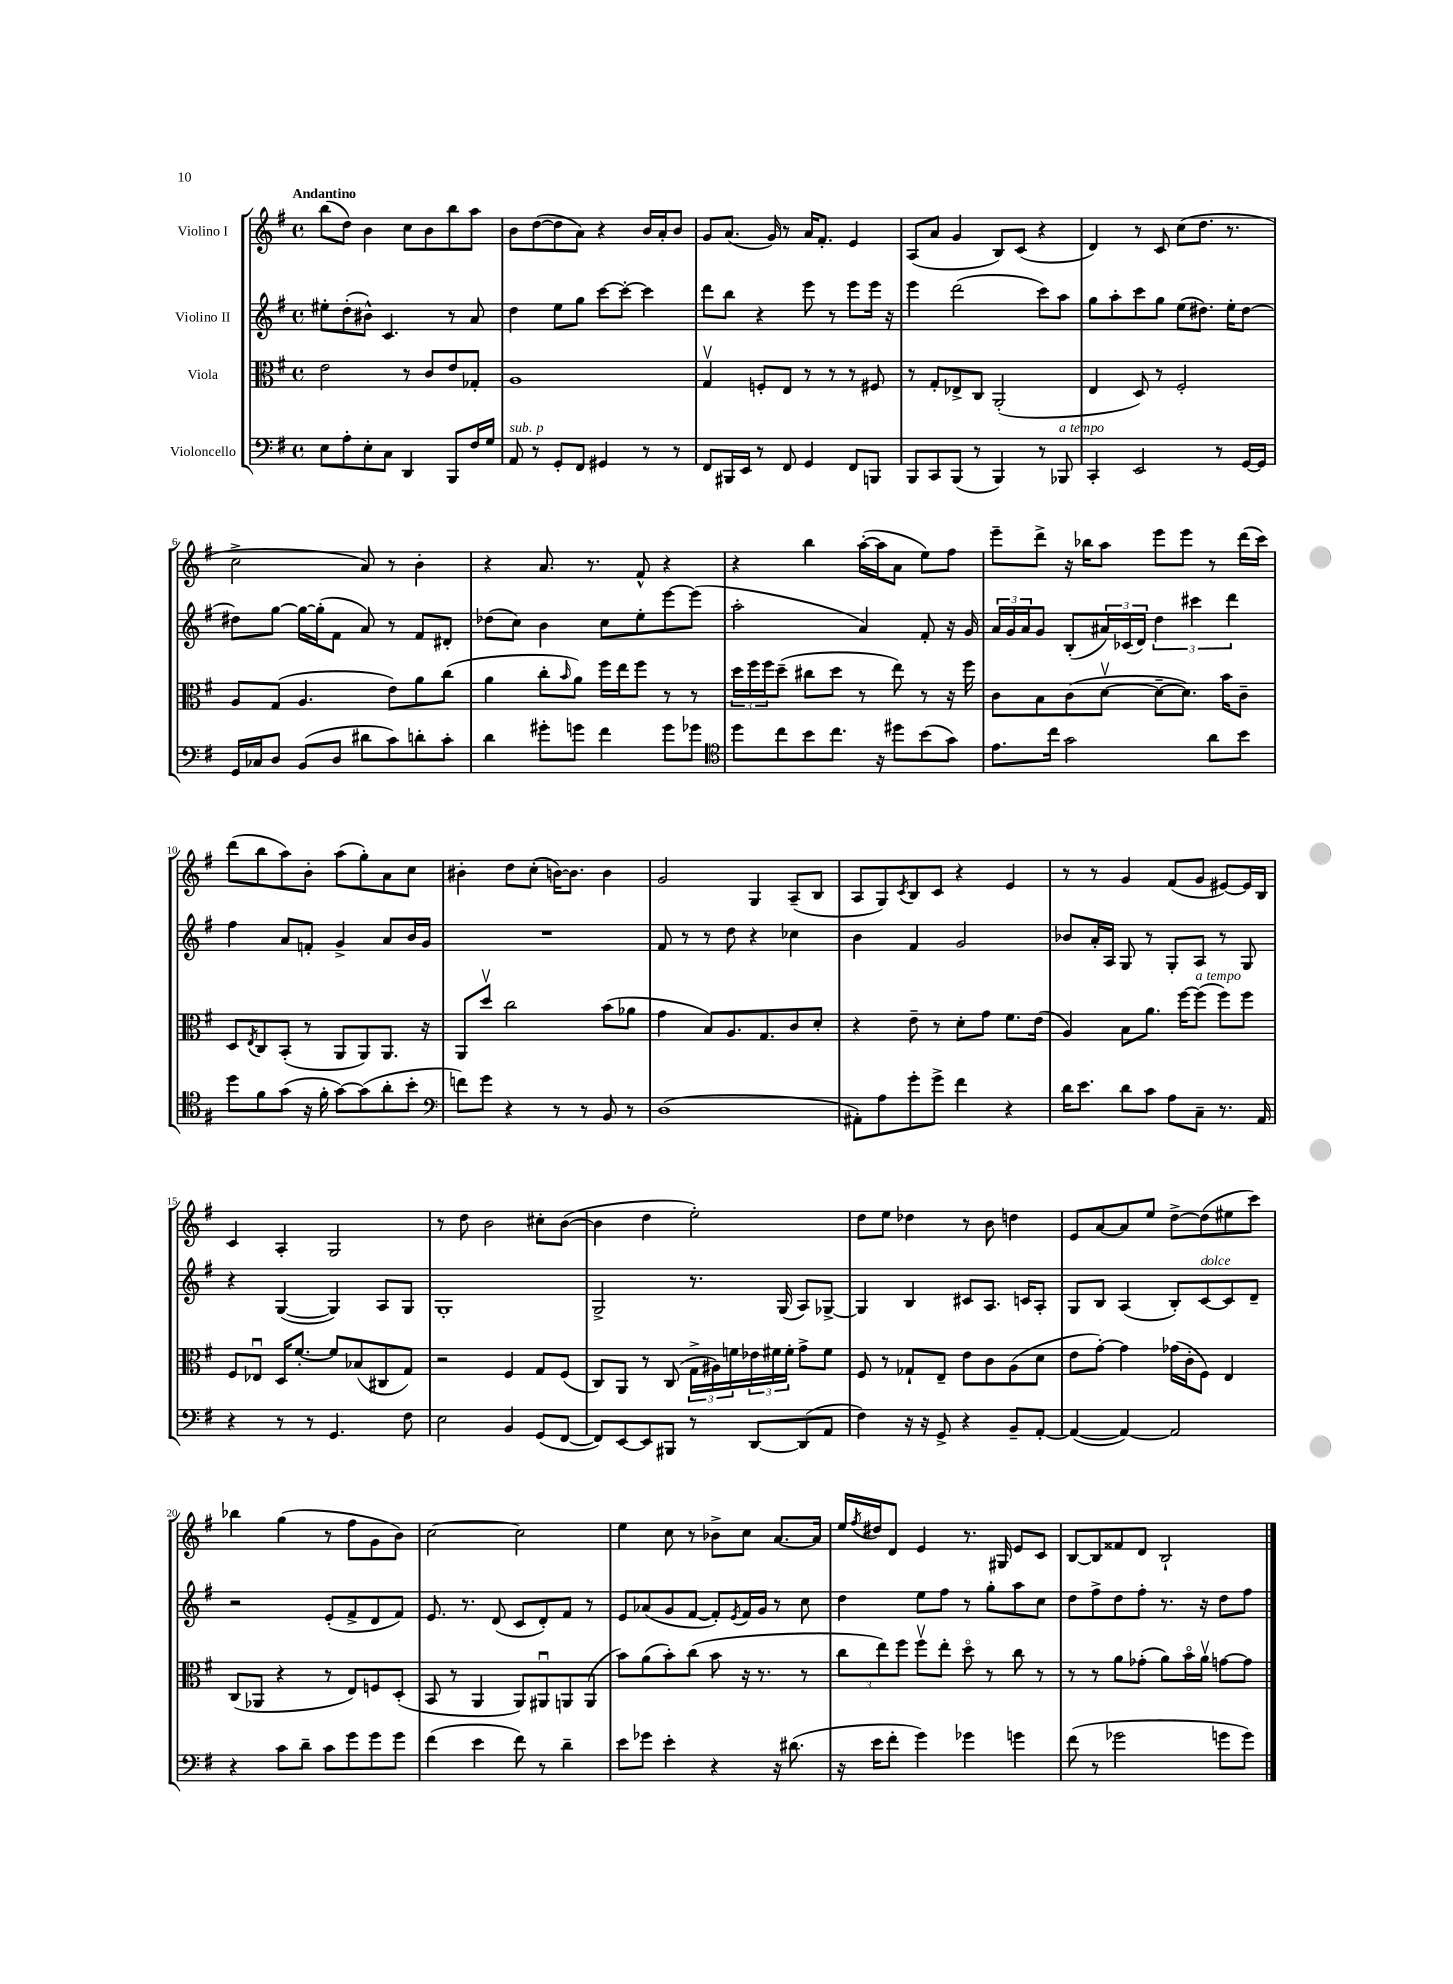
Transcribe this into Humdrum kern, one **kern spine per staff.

**kern	**kern	**kern	**kern
*part4	*part3	*part2	*part1
*staff4	*staff3	*staff2	*staff1
*I"Violoncello	*I"Viola	*I"Violino II	*I"Violino I
*clefF4	*clefC3	*clefG2	*clefG2
*k[f#]	*k[f#]	*k[f#]	*k[f#]
*M4/4	*M4/4	*M4/4	*M4/4
*met(c)	*met(c)	*met(c)	*met(c)
=1	=1	=1	=1
!	!	!	!LO:TX:a:B:t=Andantino
8E\L	2e\	8ee#X'\L	(8bb\L
8A'\	.	(8dd'\	8dd\J)
8E'\	.	8b#X^^\J)	4b\
8C\J	.	4.c/	.
4DD/	8r	.	8cc\L
.	8c/L	.	8b\
8BBB/L	8e/	8r	8bb\
16F#/L	8G-X'/J	8a/	8aa\J
16G/JJ	.	.	.
=2	=2	=2	=2
!LO:TX:a:i:t=sub. p	!	!	!
8AA/	1A	4dd\	8b\L
8r	.	.	([8dd\
8GG'/L	.	8ee\L	8dd\]
8FF#/J	.	8gg\J	8a\J)
4GG#X/	.	[8ccc\L	4r
.	.	8ccc'\J_	.
8r	.	4ccc\]	16b/LL
.	.	.	16a'/J
8r	.	.	8b/J
=3	=3	=3	=3
8FF#/L	4Gv/	8ddd\L	8g/L
16BBB#X/L	.	8bb\J	(8.a/J
16EE/JJ	.	.	.
8r	8Fn'/L	4r	.
.	.	.	16g/)
8FF#/	8E/J	.	8r
4GG/	8r	8eee\	16a/KL
.	.	.	8.f#'/J
.	8r	8r	.
8FF#/L	8r	8eee\L	4e/
8BBBn/J	8F#X/	16eee\Jk	.
.	.	16r	.
=4	=4	=4	=4
8BBB/L	8r	4eee\	(8A/L
8CC/	8G'/L	.	8a/J
(8BBB/J	8E-X^/	(2ddd\	4g/
8r	8C/J	.	.
4BBB/)	(2AA'/	.	8B/L)
.	.	.	(8c/J
8r	.	8ccc\L)	4r
!LO:TX:a:i:t=a tempo	!	!	!
8BBB-X/	.	8aa\J	.
=5	=5	=5	=5
4CC'/	4E/	8gg\L	4d/)
.	.	8aa'\	.
2EE/	8D/)	8ccc\	8r
.	8r	8gg\J	8c/
.	2F#'/	(8ee\L	(8cc\L
.	.	8.dd#X\J)	8.dd\J
8r	.	.	.
.	.	16ee'\KL	8.r
[16GG/LL	.	[8dd#\J	.
16GG/JJ]	.	.	.
!!LO:LB:g=z
=6	=6	=6	=6
16GG/LL	8A/L	8dd#X\L]	2cc^\
16C-X/J	.	.	.
8D/J	(8G/J	[8gg\J	.
(8BB/L	4.A/	16gg\LL_	.
.	.	(16gg'\J]	.
8D/J	.	8f#\J	.
8d#X\L	.	8a/)	8a/)
8c\)	8e\L)	8r	8r
8dn'\	8a\	8f#/L	4b'\
8c'\J	(8cc\J	8d#X'/J	.
=7	=7	=7	=7
4d\	4a\	(8dd-X\L	4r
.	.	8cc\J)	.
8g#X'\L	8cc'\L	4b\	8.a/
.	16qqb/	.	.
8gn\J	8a\J)	.	.
.	.	.	8.r
4f#\	16ff#\LL	8cc\L	.
.	16ee\J	.	.
.	8ff#\J	8ee'\	8f#^^/
8g\L	8r	[8eee\	4r
8g-X\J	8r	(8eee\J]	.
=8	=8	=8	=8
*clefC4	*	*	*
8dd\L	24dd\LL	2aa'\	4r
.	24ff#\	.	.
.	24ff#\J	.	.
8cc\	(8dd~\J	.	.
8b\	8cc#X\L	.	4bb\
8.cc\J	8dd\J	.	.
.	8r	4a/)	([16aa'\LL
16r	.	.	16aa\J]
8dd#X\L	8ee\)	.	8a\J
(8b\	8r	8f#'/	8ee\L)
8g\J)	16r	16r	8ff#\J
.	16ff#\	16g/	.
=9	=9	=9	=9
8.e\L	8c\L	24a/LL	8eee~\L
.	.	24g/	.
.	.	24a/J	.
.	8B\	8g/J	8ddd^\J
16cc\Jk	.	.	.
2g\	(8c\	(8B'/L	16r
.	.	.	16bb-X\KL
.	[8dv\J	24a#X/L)	8aa\J
.	.	(24c-X/	.
.	.	24d/JJ)	.
.	8d~\L_	6dd\	8eee\L
.	8.d\J])	.	8eee\J
.	.	6ccc#X\	.
8a\L	.	.	8r
.	16b\KL	.	.
.	.	6ddd\	.
8b\J	8c~\J	.	(16ddd\LL
.	.	.	16ccc\JJ)
!!LO:LB:g=z
=10	=10	=10	=10
8dd\L	8D/L	4ff#\	(8ddd\L
.	8qE/	.	.
8f#\	8C/	.	8bb\
(8g\J	(8BB'/J	8a/L	8aa\)
16r	8r	8fn'/J	8b'\J
16f#'\	.	.	.
[8g\L)	8AA/L	4g^/	(8aa\L
(8g\]	8AA/)	.	8gg'\)
8a'\	8.AA/J	8a/L	8a\
8b'\J	.	16b/L	8cc\J
.	16r	16g/JJ	.
=11	=11	=11	=11
*clefF4	*	*	*
8fn\L)	8AA/L	1r	4b#X'\
8g\J	8ddv/J	.	.
4r	2cc\	.	8dd\L
.	.	.	(8cc'\J
8r	.	.	[16bn\KL)
.	.	.	8.b\J]
8r	.	.	.
8BB/	(8b\L	.	4b\
8r	8a-X\J	.	.
=12	=12	=12	=12
(1D	4g\	8f#/	2g/
.	.	8r	.
.	8B/L)	8r	.
.	8.A/	8dd\	.
.	.	4r	4G/
.	8.G/	.	.
.	8c/	4cc-X\	(8A~/L
.	8d'/J	.	8B/J
=13	=13	=13	=13
8AA#X'\L)	4r	4b\	8A/L
8A\	.	.	8G/)
.	.	.	8qc/
8g'\	8e~\	4f#/	8B/
8g^\J	8r	.	8c/J
4f#\	8d'\L	2g/	4r
.	8g\J	.	.
4r	8.f#\L	.	4e/
.	(16e\Jk	.	.
=14	=14	=14	=14
16d\KL	4A/)	8b-X/L	8r
8.e\J	.	.	.
.	.	16a'/L	8r
.	.	16A/JJ	.
8d\L	8B\L	8G/	4g/
8c\J	8.a\J	8r	.
8A\L	.	8G'/L	(8f#/L
.	[16ff#\KL	.	.
!	!LO:TX:a:i:t=a tempo	!	!
8C~\J	(8ff#\J]	8A/J	8g/J
8.r	8ff#\L)	8r	[8e#X/L)
.	8ff#\J	8G/	16e#/L]
16AA/	.	.	16B/JJ
!!LO:LB:g=z
=15	=15	=15	=15
4r	8F#/L	4r	4c/
.	8E-Xu/J	.	.
8r	16D/KL	([4G/	4A'/
.	[8.f#'/J	.	.
8r	.	.	.
4.GG/	8f#/L]	4G/])	2G/
.	(8B-X/	.	.
.	8C#X/	8A/L	.
8F#\	8G/J)	8G/J	.
=16	=16	=16	=16
2E\	2r	1G'	8r
.	.	.	8dd\
.	.	.	2b\
4BB/	4F#/	.	.
(8GG/L	8G/L	.	8cc#X'\L
[8FF#/J	(8F#/J	.	([8b\J
=17	=17	=17	=17
8FF#/L])	8C/L)	2G^/	4b\]
[8EE/	8AA/J	.	.
8EE/]	8r	.	4dd\
8BBB#X/J	(8C/	.	.
8r	24G^\LL	8.r	2ee'\)
.	24A#X\)	.	.
.	24fn\	.	.
[8DD/L	24e-X\	.	.
.	24f#X\	.	.
.	.	(16G/	.
.	24f#'\JJ	.	.
(8DD/]	8g^\L	8A/L)	.
8AA/J	8f#\J	[8G-X^/J	.
=18	=18	=18	=18
4F#\)	8F#/	4G-/]	8dd\L
.	8r	.	8ee\J
16r	8G-X`/L	4B/	4dd-X\
16r	.	.	.
8GG^/	8E~/J	.	.
4r	8e\L	8c#X/L	8r
.	8c\	8.A/J	8b\
8BB~/L	(8A\	.	4ddn\
.	.	16cn/KL	.
[8AA'/J	8d\J	8A'/J	.
=19	=19	=19	=19
(4AA/_	8e\L	8G/L	8e/L
.	[8g'\J)	8B/J	[8a/
4AA/_)	4g\]	(4A/	8a/]
.	.	.	8ee/J
2AA/]	(16g-X\LL	8B'/L)	[8dd^\L
.	16c'\J	.	.
!	!	!LO:TX:a:i:t=dolce	!
.	8F#\J)	[8c/	(8dd\]
.	4E/	8c/]	8ee#X\
.	.	8d~/J	8ccc\J)
!!LO:LB:g=z
=20	=20	=20	=20
4r	(8C/L	2r	4bb-X\
.	8AA-X/J	.	.
8c\L	4r	.	(4gg\
8d~\J	.	.	.
8c\L	8r	(8e'/L	8r
8g\	8E/L)	8f#^/	8ff#\L
8g\	8Fn/	8d/	8g\
8g\J	(8D'/J	8f#/J)	8b\J)
=21	=21	=21	=21
(4f#\	8BB/	8.e/	[2cc\
.	8r	.	.
.	.	8.r	.
4e\	4AA/	.	.
.	.	(8d/	.
8f#\)	8AA/L)	8c/L	2cc\]
8r	8AA#Xu/	8d'/)	.
4d~\	8AAn/	8f#/J	.
.	(8AA/J	8r	.
=22	=22	=22	=22
8e\L	8b\L)	8e/L	4ee\
8g-X\J	(8a\	(8a-X/	.
4e'\	8b'\)	8g/	8cc\
.	(8cc\J	[8f#/J	8r
4r	8b\	8f#'/L])	8b-X^\L
.	.	8qe/	.
.	16r	16f#/L	8cc\J
.	8.r	16g/JJ	.
16r	.	8r	[8.a/L
(8.d#X\	.	.	.
.	8r	8cc\	.
.	.	.	16a/Jk]
=23	=23	=23	=23
16r	12cc\L	4dd\	16ee/LL
.	.	.	8qff#/
16e\KL	.	.	16dd#X/J
.	12ee\)	.	.
8f#'\J	.	.	8d/J
.	12ff#\J	.	.
4g\)	8ff#v\L	8ee\L	4e/
.	8ee'\J	8ff#\J	.
4g-X\	8dd\	8r	8.r
.	8r	8gg'\L	.
.	.	.	16G#X/
4gn\	8cc\	8aa\	8e/L
.	8r	8cc\J	8c/J
=24	=24	=24	=24
(8f#\	8r	8dd\L	[8B/L
8r	8r	8ff#^\	8B/]
2g-X\	8a\L	8dd\	8f##X/
.	(8g-X'\J	8ff#'\J	8d/J
.	8a\L)	8.r	2B`/
.	16b\L	.	.
.	16av\JJ	16r	.
8gn\L	[8gn\L	8dd\L	.
8g\J)	8g\J]	8ff#\J	.
==	==	==	==
*-	*-	*-	*-
